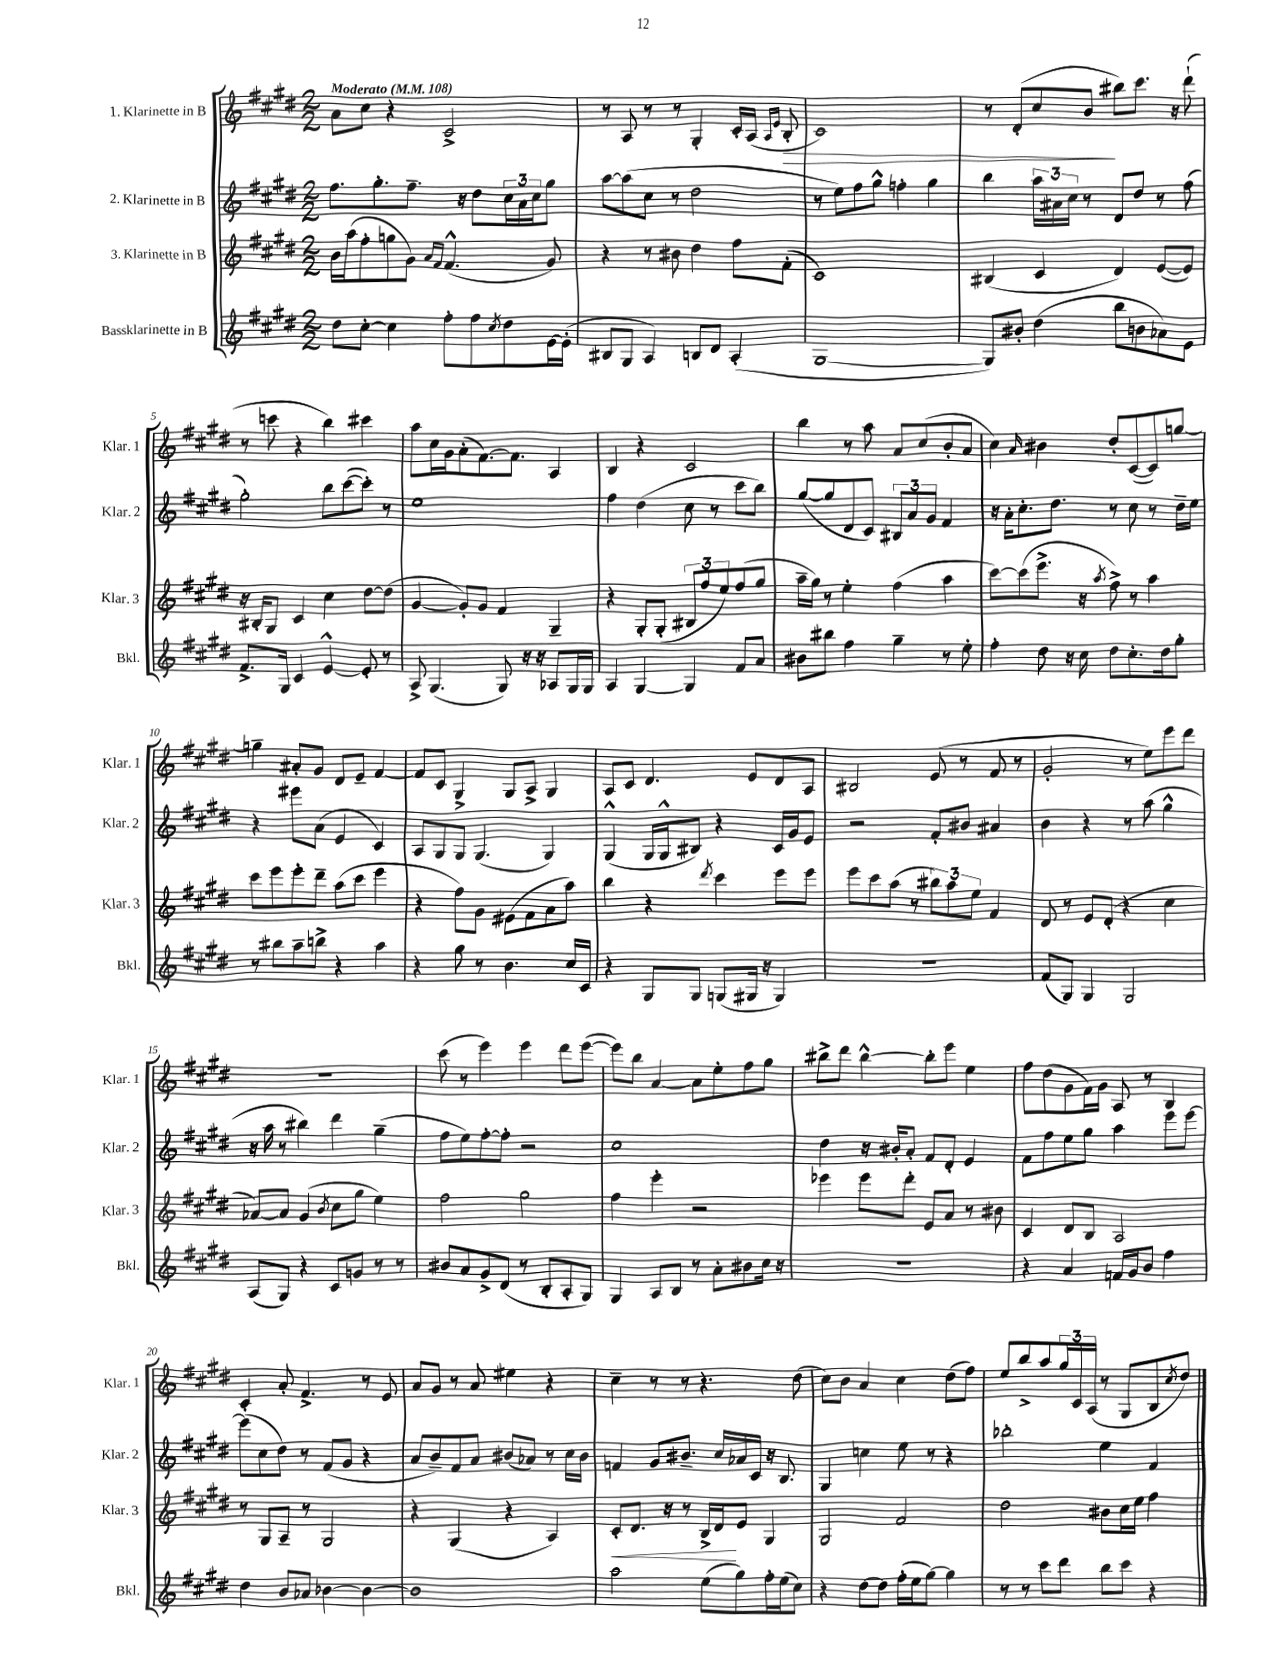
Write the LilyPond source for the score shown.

<<
\new StaffGroup <<
\new Staff = "s0" \with { instrumentName = "1. Klarinette in B" shortInstrumentName = "Klar. 1" } {
    \clef treble \key e \major \numericTimeSignature \time 2/2 \tempo "Moderato" 4 = 108
    a'8 cis''8 r4 cis'2-> |
    r8 a8 r8 r8 gis4-. cis'16-. a16( \grace { a16 e'16 } b8-.\> |
    cis'1) |
    r8 dis'8-.( cis''8 b'8\! bis''8) cis'''8. r16 dis'''8-!( |
    r8 c'''8 r4 b''4) cis'''4 |
    a''8 cis''16 gis'16 a'8-.( fis'8.~) fis'8. a4 |
    b4 r4 cis'2 |
    b''4 r8 a''8 a'8 cis''8( b'8-. a'8 |
    cis''4) \grace { a'16 } bis'4 dis''8-. cis'8~( cis'8) g''8~ |
    g''4-- ais'8-. gis'8 dis'8 e'8-- fis'4~ |
    fis'8 cis'8 gis4-> gis8 a8-> gis4 |
    a8 cis'8 dis'4. e'8 dis'8 a8 |
    bis2 e'8( r8 fis'8 r8 |
    gis'2-. r8 e''8) e'''8 dis'''8 |
    r1 |
    cis'''8( r8 e'''4) e'''4 dis'''8 e'''8~( |
    e'''8) b''8 a'4~ a'8 e''8-. fis''8 gis''8 |
    bis''8-> dis'''8 bis''4~-^ bis''8-. e'''8 e''4 |
    fis''8 dis''8( gis'8 fis'16) gis'16 a8 r8 b4 |
    cis'4-. a'8-. fis'4.-> r8 e'8 |
    a'8 gis'8 r8 a'8 eis''4 r4 |
    cis''4-- r8 r8 r4. dis''8( |
    cis''8) b'8 a'4 cis''4 dis''8( fis''8) |
    e''8 b''8-> a''8 \tuplet 3/2 { gis''16 cis'16 a16( } r8 gis8 b8 \acciaccatura { cis''8 } dis''8) \bar "|." |
}
\new Staff = "s1" \with { instrumentName = "2. Klarinette in B" shortInstrumentName = "Klar. 2" } {
    \clef treble \key e \major \numericTimeSignature \time 2/2
    fis''8. gis''8.-. fis''8.-- r16 dis''8 \tuplet 3/2 { cis''16 a'16 cis''16 } gis''8 |
    a''8~ a''8( cis''8 r8 dis''2 |
    r8 e''8) fis''8 gis''8-^ f''4-. gis''4 |
    b''4 \tuplet 3/2 { a''16 ais'16 cis''16 } r8 dis'8 dis''8 r8 fis''8( |
    gis''2-.) b''8 cis'''8~( cis'''8-.) r8 |
    e''1 |
    fis''4 dis''4( cis''8 r8 cis'''8 b''8) |
    gis''8~( gis''8 dis'8 cis'8) \tuplet 3/2 { bis8 a'8 gis'8 } fis'4 |
    r16 a'16-. cis''8.-. dis''8. r8 cis''8 r8 dis''16-- e''16 |
    r4 eis'''8 a'8( e'4 cis'4) |
    a8 gis8 gis8 gis4.( gis4) |
    gis4-^( gis16 gis16-^ bis8) r4 cis'16 gis'16 e'8 |
    r2 fis'8-. bis'8 ais'4 |
    b'4 r4 r8 a''8( gis''4-^ |
    r16 a''16 r8 bis''4) dis'''4 gis''4--( |
    fis''8 e''8) fis''8~-. fis''8-. r2 |
    cis''1 |
    dis''4 r16 bis'16-. a'8-. fis'8 dis'8-. e'4 |
    fis'8 fis''8 e''8 gis''8 a''4 e'''8 e'''8~ |
    e'''8( cis''8 dis''8) r8 fis'8( gis'8 r4 |
    a'8 b'8--) fis'8 a'8 bis'8( aes'8) r8 cis''16 bis'16 |
    f'4 gis'8 bis'8.-- cis''16 aes'16 cis'16 r16 b8. |
    gis4 c''4 e''8 r8 r4 |
    bes''2-. e''4 fis'4 \bar "|." |
}
\new Staff = "s2" \with { instrumentName = "3. Klarinette in B" shortInstrumentName = "Klar. 3" } {
    \clef treble \key e \major \numericTimeSignature \time 2/2
    b'16 a''16( fis''8-. g''8 gis'8) \grace { a'16 fis'16 } fis'4.-^( gis'8) |
    r4 r8 bis'8 dis''4 fis''8 fis'8-.( |
    cis'1) |
    bis4( cis'4 dis'4) e'8~( e'8) |
    r16 bis16-. gis8 cis'4 cis''4 dis''8~ dis''8( |
    gis'4~ gis'8-.) gis'8 fis'4 gis4-- |
    r4 gis8-. gis8-.( \tuplet 3/2 { bis8 fis''8 e''8) } fis''8( gis''8 |
    a''16-- gis''16) r8 e''4-. fis''4( a''4 |
    cis'''8~) cis'''8( e'''8.-> r16 \acciaccatura { a''8 } fis''8->) r8 a''4 |
    cis'''8 e'''8 e'''8-. dis'''8-- a''8( cis'''8 e'''4 |
    r4 fis''8) gis'8 eis'8( fis'8 a'8 a''8) |
    b''4 r4 \acciaccatura { dis'''8 } cis'''4 e'''8 e'''8 |
    e'''8 cis'''8 a''8( r8 \tuplet 3/2 { bis''8) a''8 e''8 } fis'4 |
    dis'8 r8 e'8 dis'8-.( r4 cis''4 |
    aes'8~) aes'8 gis'4( \acciaccatura { b'8 } cis''8 gis''8 e''4) |
    fis''2 gis''2 |
    fis''4 e'''4-. r2 |
    ees'''4 ees'''8 dis'''8-. e'8 a'8 r8 bis'8 |
    cis'4 dis'8 b8 a2 |
    r8 gis8 a8-- r8 gis2 |
    r4 gis4( r4 a4) |
    cis'8-.\< dis'8. r16 r8 b16-> dis'16\! e'8 gis4 |
    gis2 fis'2 |
    dis''2 bis'8 cis''16 e''16 fis''4 \bar "|." |
}
\new Staff = "s3" \with { instrumentName = "Bassklarinette in B" shortInstrumentName = "Bkl." } {
    \clef treble \key e \major \numericTimeSignature \time 2/2
    dis''8 cis''8~-. cis''4 fis''8-. fis''8 \acciaccatura { cis''8 } dis''8 e'16~ e'16-.( |
    bis8 gis8 a4) b8 dis'8 a4-.( |
    gis1~ |
    gis8) bis'8-. dis''4( b''8 b'8 aes'8) e'8 |
    fis'8.-> gis16 cis'4 e'4~-^ e'8-. r8 |
    a8-> gis4.( gis8) r16 r16 aes8 gis16 gis16 |
    a4 gis4~ gis4 fis'8 a'8 |
    bis'8 bis''8 fis''4 gis''4-- r8 e''8-. |
    fis''4-. dis''8 r16 cis''16 dis''8 cis''8.-. dis''16 gis''8-. |
    r8 bis''8 a''8-- b''8-> r4 a''4 |
    r4 gis''8 r8 b'4. cis''16 cis'16 |
    r4 gis8 gis8 g8( gis16 r16 gis4) |
    R1 |
    fis'8( gis8) gis4 gis2 |
    a8( gis8) r4 cis'8 g'8 r8 r8 |
    bis'8 a'8 gis'8-> dis'8( r8 b8-. a8-. gis8) |
    gis4 a8 b8 r8 a'8-. bis'8 cis''16 r16 |
    r1 |
    r4 a'4 f'16 gis'16 b'8 fis''4 |
    dis''4 b'8 aes'8 bes'4~ bes'4~ |
    bes'1 |
    a''2 e''8( gis''8) fis''16-. e''16( cis''8) |
    r4 dis''8~ dis''8 fis''16-.( e''16 gis''8~) gis''4 |
    r8 r8 cis'''8 dis'''8 b''8 cis'''8 r4 \bar "|." |
}
>>
>>
